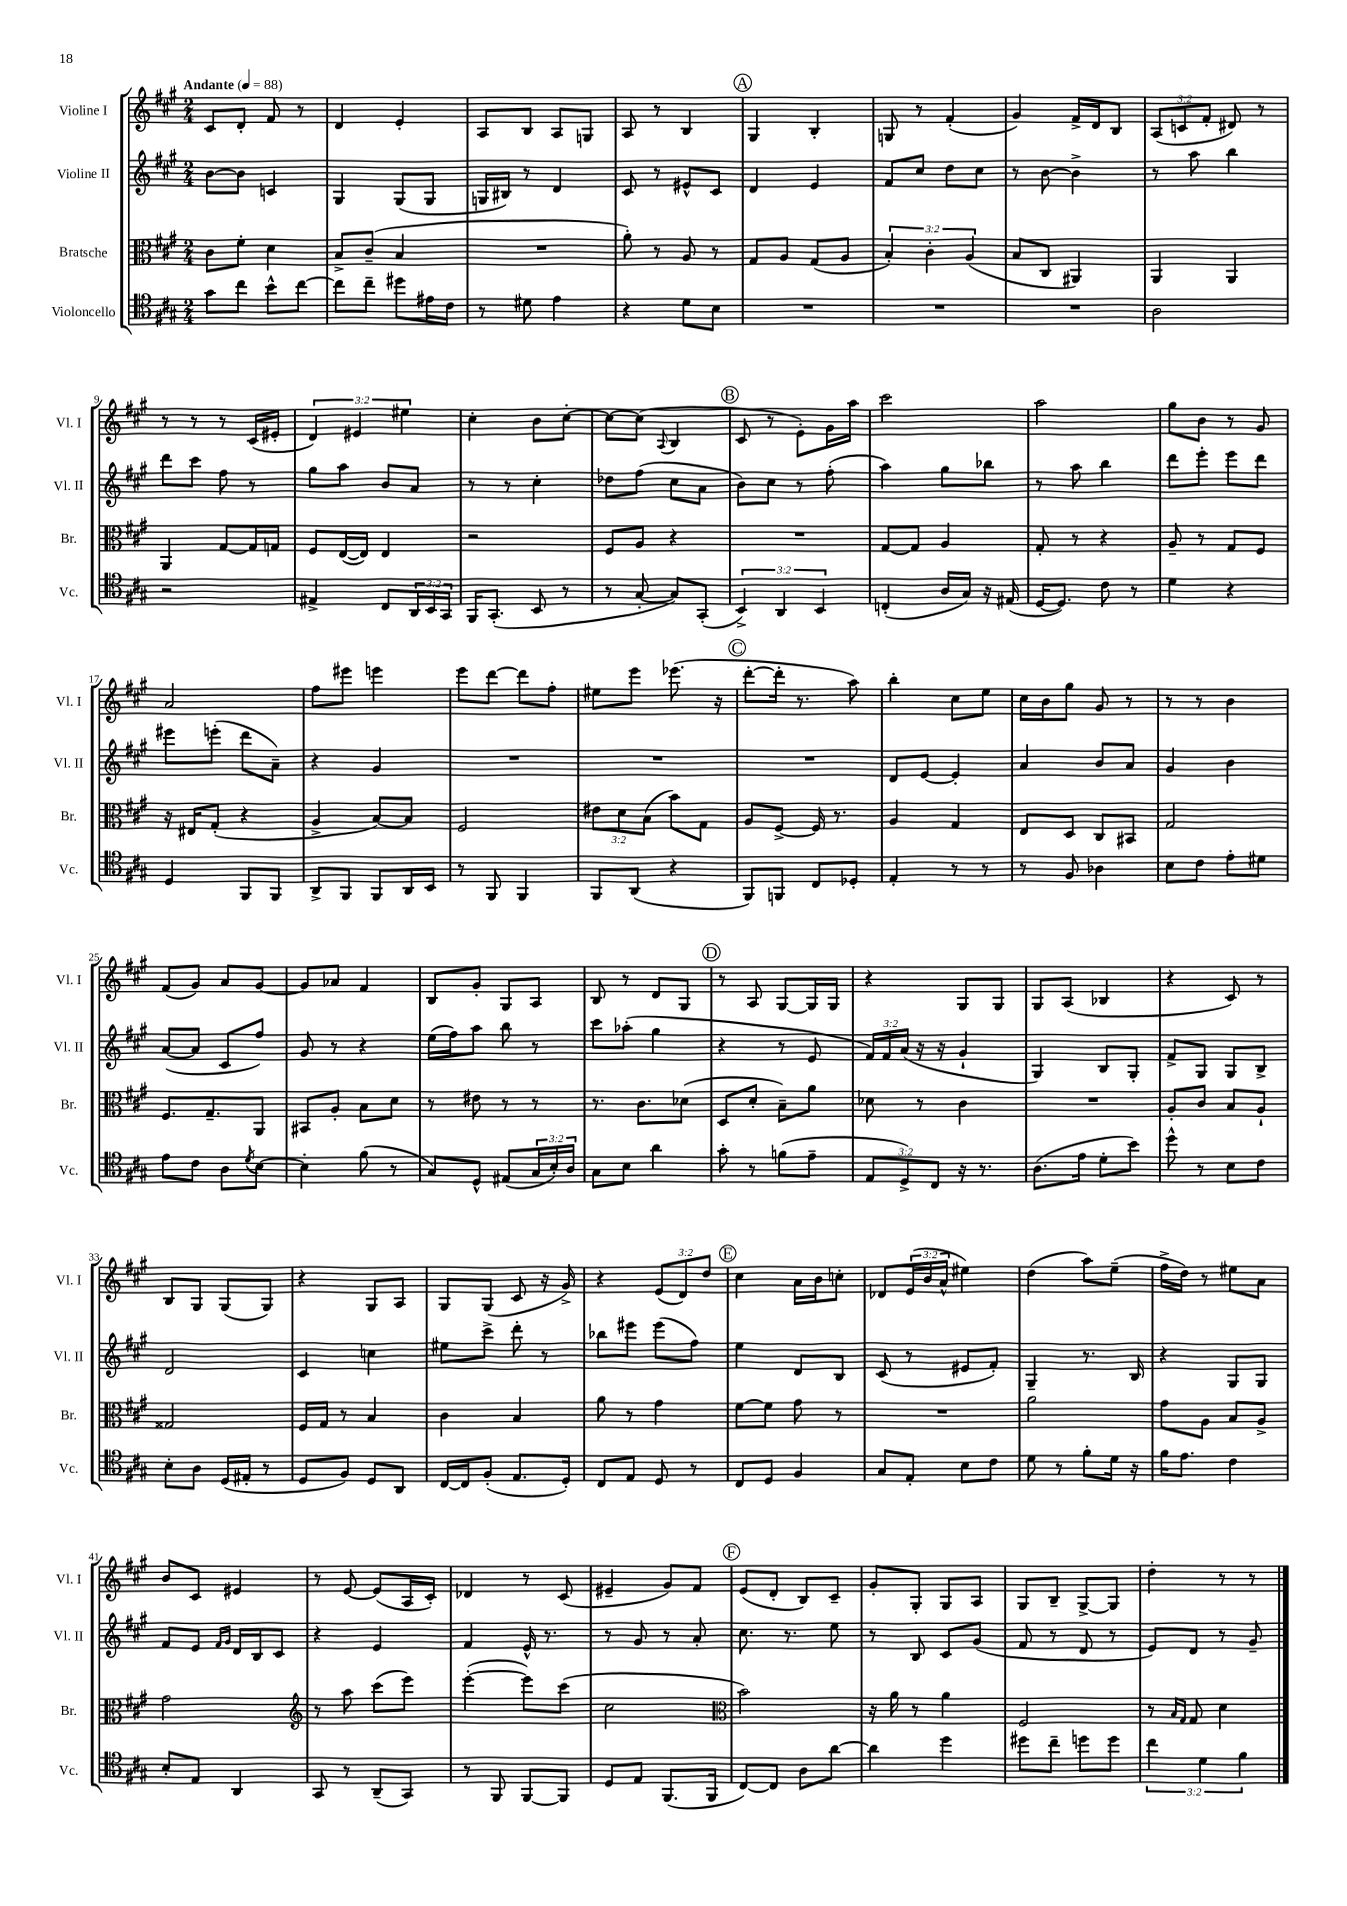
<<
\new StaffGroup <<
\new Staff = "s0" \with { instrumentName = "Violine I" shortInstrumentName = "Vl. I" } {
    \clef treble \key a \major \numericTimeSignature \time 2/4 \override Staff.TupletNumber.text = #tuplet-number::calc-fraction-text \tempo "Andante" 4 = 88
    cis'8 d'8-. fis'8 r8 |
    d'4 e'4-. |
    a8 b8 a8 g8 |
    a8 r8 b4 |
    \mark \markup { \circle "A" } gis4 b4-. |
    g8 r8 fis'4-.( |
    gis'4) fis'16-> d'16 b8 |
    \tuplet 3/2 { a8( c'8 fis'8-. } dis'8) r8 |
    r8 r8 r8 cis'16( eis'16-. |
    \tuplet 3/2 { d'4) eis'4 eis''4 } |
    cis''4-. b'8 cis''8~-. |
    cis''8~ cis''8( \appoggiatura { a8 } b4 |
    \mark \markup { \circle "B" } cis'8 r8 e'8-.) gis'16 a''16 |
    cis'''2 |
    a''2 |
    gis''8 b'8 r8 gis'8 |
    a'2 |
    fis''8 eis'''8 e'''4 |
    e'''8 d'''8~ d'''8 fis''8-. |
    eis''8 e'''8 ees'''8.( r16 |
    \mark \markup { \circle "C" } d'''8~-. d'''16-. r8. a''8) |
    b''4-. cis''8 e''8 |
    cis''16 b'16 gis''8 gis'8 r8 |
    r8 r8 b'4 |
    fis'8( gis'8) a'8 gis'8~ |
    gis'8 aes'8 fis'4 |
    b8 gis'8-. gis8 a8 |
    b8 r8 d'8 gis8 |
    \mark \markup { \circle "D" } r8 a8 gis8~ gis16 gis16 |
    r4 gis8 gis8 |
    gis8 a8( bes4 |
    r4 cis'8) r8 |
    b8 gis8 gis8( gis8) |
    r4 gis8 a8 |
    gis8 gis8( cis'8 r16 gis'16->) |
    r4 \tuplet 3/2 { e'8( d'8) d''8 } |
    \mark \markup { \circle "E" } cis''4 a'16 b'16 c''8-. |
    des'8 \tuplet 3/2 { e'16( b'16 a'16-^ } eis''4) |
    d''4( a''8) e''8--( |
    fis''16-> d''16) r8 eis''8 a'8 |
    b'8 cis'8 eis'4 |
    r8 e'8~ e'8( a16 cis'16-.) |
    des'4 r8 cis'8( |
    eis'4-- gis'8) fis'8 |
    \mark \markup { \circle "F" } e'8( d'8-. b8) cis'8-- |
    gis'8-. gis8-. gis8 a8 |
    gis8 b8-- gis8~-> gis8 |
    d''4-. r8 r8 \bar "|." |
}
\new Staff = "s1" \with { instrumentName = "Violine II" shortInstrumentName = "Vl. II" } {
    \clef treble \key a \major \numericTimeSignature \time 2/4 \override Staff.TupletNumber.text = #tuplet-number::calc-fraction-text
    b'8~ b'8 c'4 |
    gis4 gis8( gis8 |
    g16 bis16) r8 d'4 |
    cis'8 r8 eis'8-^ cis'8 |
    \mark \markup { \circle "A" } d'4 e'4 |
    fis'8 cis''8 d''8 cis''8 |
    r8 b'8~ b'4-> |
    r8 a''8 b''4 |
    d'''8 cis'''8 fis''8 r8 |
    gis''8 a''8 b'8 a'8 |
    r8 r8 cis''4-. |
    des''8 fis''8( cis''8 a'8 |
    \mark \markup { \circle "B" } b'8) cis''8 r8 fis''8-.( |
    a''4) gis''8 bes''8 |
    r8 a''8 b''4 |
    d'''8 e'''8-. e'''8 d'''8 |
    eis'''8 e'''8-.( d'''8 a'8--) |
    r4 gis'4 |
    R2 |
    R2 |
    \mark \markup { \circle "C" } R2 |
    d'8 e'8~ e'4-. |
    a'4 b'8 a'8 |
    gis'4 b'4 |
    a'8~( a'8 cis'8 fis''8) |
    gis'8 r8 r4 |
    e''16( fis''16) a''8 b''8 r8 |
    cis'''8 aes''8-.( gis''4 |
    \mark \markup { \circle "D" } r4 r8 e'8 |
    \tuplet 3/2 { fis'16) fis'16 a'16( } r16 r16 gis'4-! |
    gis4) b8 gis8-. |
    fis'8-> gis8 gis8 b8-> |
    d'2 |
    cis'4 c''4 |
    eis''8 cis'''8-> d'''8-. r8 |
    bes''8 eis'''8 eis'''8( fis''8) |
    \mark \markup { \circle "E" } e''4 d'8 b8 |
    cis'8( r8 eis'8 fis'8-.) |
    gis4-- r8. b16 |
    r4 gis8 gis8 |
    fis'8 e'8 \grace { fis'16 gis'16 } d'16 b16 cis'8 |
    r4 e'4 |
    fis'4 e'16-^ r8. |
    r8 gis'8 r8 a'8-. |
    \mark \markup { \circle "F" } cis''8. r8. e''8 |
    r8 b8 cis'8 gis'8( |
    fis'8 r8 d'8 r8 |
    e'8) d'8 r8 gis'8-- \bar "|." |
}
\new Staff = "s2" \with { instrumentName = "Bratsche" shortInstrumentName = "Br." } {
    \clef alto \key a \major \numericTimeSignature \time 2/4 \override Staff.TupletNumber.text = #tuplet-number::calc-fraction-text
    cis'8 fis'8-. d'4 |
    b8-> cis'8--( b4 |
    R2 |
    a'8-.) r8 a8 r8 |
    \mark \markup { \circle "A" } gis8 a8 gis8( a8 |
    \tuplet 3/2 { b4-.) cis'4-. a4( } |
    b8 cis8 ais,4) |
    a,4 a,4 |
    a,4 gis8~ gis16 g16 |
    fis8 e16~( e16) e4 |
    r2 |
    fis8 a8 r4 |
    \mark \markup { \circle "B" } R2 |
    gis8~ gis8 a4 |
    gis8-. r8 r4 |
    a8-- r8 gis8 fis8 |
    r16 eis16 gis8-.( r4 |
    a4-> b8~) b8 |
    fis2 |
    \tuplet 3/2 { eis'8 d'8 b8( } b'8) gis8 |
    \mark \markup { \circle "C" } a8 fis8~-> fis16 r8. |
    a4 gis4 |
    e8 d8 cis8 bis,8 |
    gis2 |
    fis8. gis8.-- a,8 |
    bis,8 a8-. b8 d'8 |
    r8 eis'8 r8 r8 |
    r8. cis'8. des'8( |
    \mark \markup { \circle "D" } d8 d'8-. b8--) a'8 |
    des'8 r8 cis'4 |
    R2 |
    a8-. cis'8 b8 a8-! |
    gisis2 |
    fis16 gis16 r8 b4 |
    cis'4 b4 |
    a'8 r8 gis'4 |
    \mark \markup { \circle "E" } fis'8~ fis'8 gis'8 r8 |
    R2 |
    a'2 |
    gis'8 a8 b8 a8-> |
    gis'2 |
    \clef treble r8 a''8 cis'''8( e'''8) |
    e'''4~-.( e'''8) cis'''8( |
    cis''2 |
    \mark \markup { \circle "F" } \clef alto b'2) |
    r16 a'16 r8 a'4 |
    fis2 |
    r8 \grace { b16 gis16 } gis8 d'4 \bar "|." |
}
\new Staff = "s3" \with { instrumentName = "Violoncello" shortInstrumentName = "Vc." } {
    \clef tenor \key a \major \numericTimeSignature \time 2/4 \override Staff.TupletNumber.text = #tuplet-number::calc-fraction-text
    gis'8 cis''8 b'8-^ cis''8~ |
    cis''8 cis''8-- dis''8 eis'16 cis'16 |
    r8 dis'8 e'4 |
    r4 d'8 b8 |
    \mark \markup { \circle "A" } R2 |
    R2 |
    R2 |
    a2 |
    r2 |
    eis4-> cis8 \tuplet 3/2 { a,16 b,16 gis,16 } |
    fis,16 gis,8.-.( b,8 r8 |
    r8 gis8~-. gis8) gis,8-.( |
    \mark \markup { \circle "B" } \tuplet 3/2 { b,4->) a,4 b,4 } |
    c4-.( a16 gis16) r16 eis16( |
    d16~ d8.) cis'8 r8 |
    d'4 r4 |
    d4 fis,8 fis,8 |
    a,8-> fis,8 fis,8 a,16 b,16 |
    r8 fis,8 fis,4 |
    fis,8 a,8( r4 |
    \mark \markup { \circle "C" } fis,8) f,8 cis8 des8-. |
    e4-. r8 r8 |
    r8 fis8 aes4 |
    b8 cis'8 e'8-. dis'8 |
    e'8 cis'8 a8 \acciaccatura { d'8 } b8~ |
    b4-. fis'8( r8 |
    gis8) d8-^ eis8( \tuplet 3/2 { gis16 b16-.) a16 } |
    gis8 b8 a'4 |
    \mark \markup { \circle "D" } gis'8-. r8 f'8( e'8-- |
    \tuplet 3/2 { e8 d8->) cis8 } r16 r8. |
    a8.( e'16 d'8-. b'8) |
    d''8-^ r8 b8 cis'8 |
    b8-. a8 d16( eis16-. r8 |
    d8 fis8) d8 a,8 |
    cis16~ cis16 fis8-.( e8. d16-.) |
    cis8 e8 d8 r8 |
    \mark \markup { \circle "E" } cis8 d8 fis4 |
    gis8 e8-. b8 cis'8 |
    d'8 r8 fis'8-. d'16 r16 |
    fis'16 e'8. cis'4 |
    b8-. e8 a,4 |
    gis,8 r8 a,8--( gis,8) |
    r8 fis,8 fis,8~ fis,8 |
    d8 e8 fis,8.( fis,16 |
    \mark \markup { \circle "F" } cis8~) cis8 a8 a'8~ |
    a'4 d''4 |
    dis''8 cis''8-- d''8 d''8 |
    \tuplet 3/2 { cis''4 d'4 fis'4 } \bar "|." |
}
>>
>>
